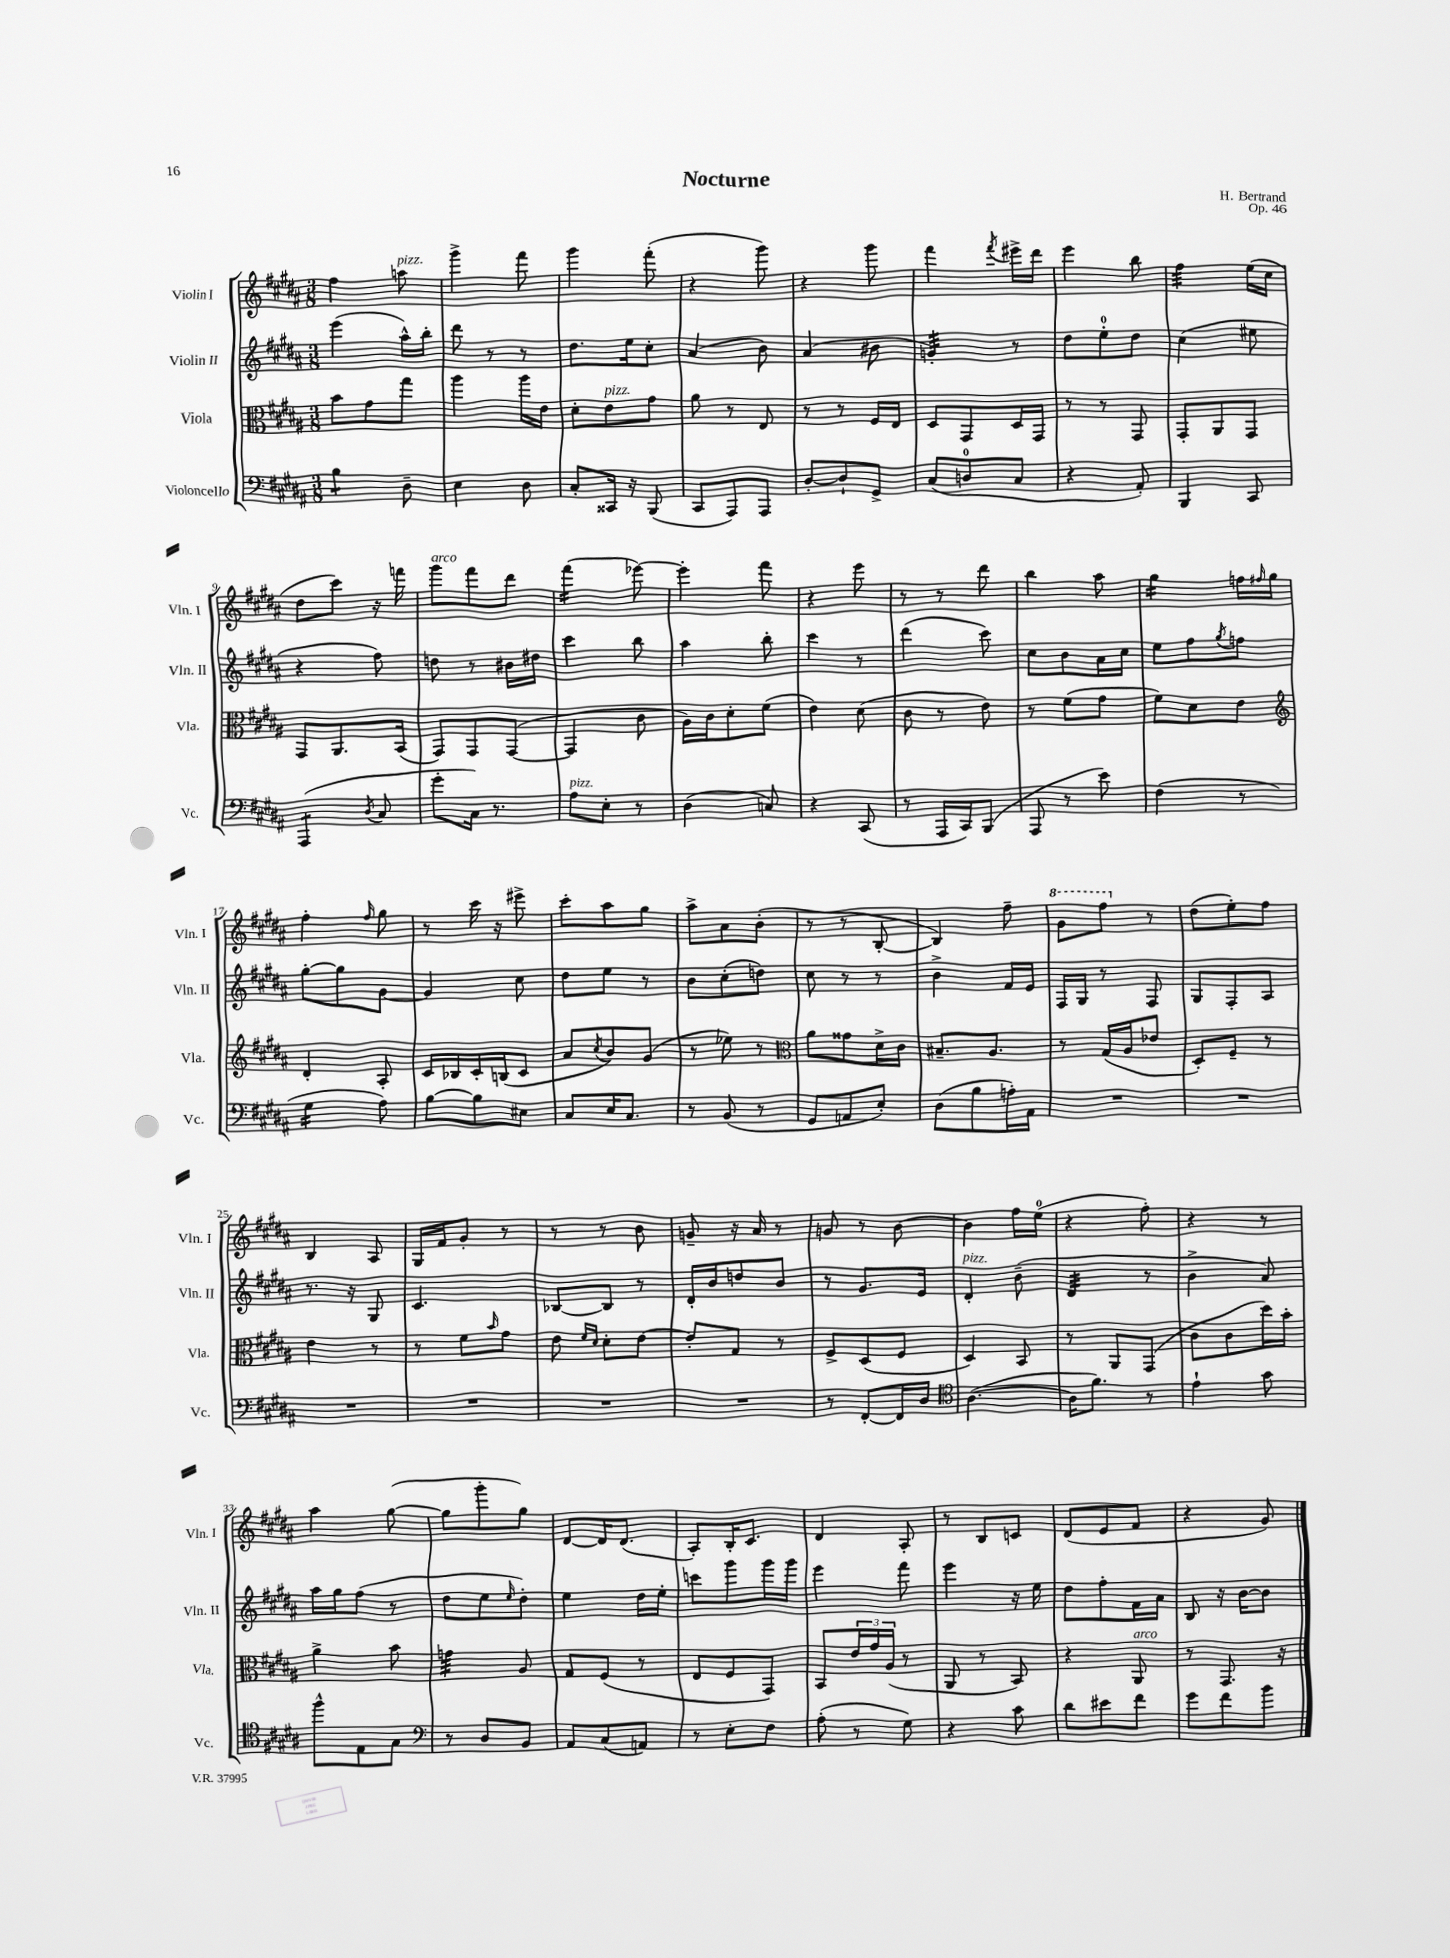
\header { title = "Nocturne" composer = "H. Bertrand" opus = "Op. 46" }
<<
\new StaffGroup <<
\new Staff = "s0" \with { instrumentName = "Violin I" shortInstrumentName = "Vln. I" } {
    \clef treble \key b \major \numericTimeSignature \time 3/8
    fis''4 a''8^\markup { \italic "pizz." } |
    gis'''4-> fis'''8 |
    gis'''4 fis'''8-.( |
    r4 gis'''8) |
    r4 gis'''8 |
    fis'''4 \acciaccatura { fis'''8 } eis'''16-> dis'''16 |
    e'''4 b''8 |
    fis''4:32 e''16( cis''16 |
    dis''8 cis'''8) r16 f'''16 |
    gis'''8^\markup { \italic "arco" } fis'''8 dis'''8 |
    fis'''4:16( ees'''8~) |
    ees'''4-. fis'''8 |
    r4 e'''8 |
    r8 r8 dis'''8 |
    b''4 ais''8 |
    gis''4:16 f''16 \grace { fis''16 } gis''16 |
    fis''4-. \grace { fis''16 } gis''8 |
    r8 cis'''16 r16 eis'''8-> |
    cis'''8-. ais''8 gis''8 |
    ais''8-> ais'8 b'8-.( |
    r8 r8 b8~-. |
    b4) fis''8-- |
    \ottava #1 gis''8 fis'''8 \ottava #0 r8 |
    dis''8( e''8-.) fis''8 |
    b4 ais8 |
    gis16 fis'16 gis'8-. r8 |
    r8 r8 b'8 |
    g'8-- r16 ais'16 r8 |
    g'8 r8 b'8~ |
    b'4 fis''16 e''16-0( |
    r4 fis''8-.) |
    r4 r8 |
    ais''4 gis''8~( |
    gis''8 gis'''8-. gis''8) |
    dis'8~ dis'16 dis'8.( |
    ais8-.) b16-. cis'8. |
    dis'4 ais8-. |
    r8 b8 c'8 |
    dis'8( e'8 fis'8 |
    r4 gis'8) \bar "|." |
}
\new Staff = "s1" \with { instrumentName = "Violin II" shortInstrumentName = "Vln. II" } {
    \clef treble \key b \major \numericTimeSignature \time 3/8
    e'''4( ais''16-^) b''16-. |
    dis'''8 r8 r8 |
    dis''8. e''16 cis''8-. |
    ais'4( b'8) |
    ais'4( bis'8 |
    g'4:32-.) r8 |
    dis''8 e''8-0-. dis''8 |
    cis''4( eis''8 |
    r4 fis''8) |
    d''8 r8 bis'16 dis''16 |
    cis'''4 b''8 |
    ais''4 b''8-. |
    cis'''4 r8 |
    dis'''4( cis'''8) |
    cis''8 b'8 ais'16 cis''16 |
    e''8 fis''8 \acciaccatura { gis''8 } f''8 |
    gis''8~-. gis''8 gis'8~ |
    gis'4 cis''8 |
    dis''8 e''8 r8 |
    b'8 cis''8-.( d''8) |
    cis''8 r8 r8 |
    b'4-> fis'16 e'16 |
    fis16 gis16 r8 fis8 |
    gis8 fis8-. ais8 |
    r8. r16 gis8 |
    cis'4. |
    bes8~ bes8 r8 |
    dis'16-. b'16 d''8 b'8 |
    r8 gis'8. e'16 |
    dis'4-.^\markup { \italic "pizz." } b'8--( |
    dis'4:32 r8 |
    b'4-> ais'8) |
    ais''16 gis''16 fis''8( r8 |
    dis''8 e''8 \grace { e''16 } dis''8-.) |
    e''4 dis''16 e''16-. |
    c'''8 gis'''8 gis'''16 gis'''16 |
    e'''4 fis'''8 |
    e'''4 r16 e''16 |
    dis''8 fis''8-. fis'16 ais'16 |
    b8 r16 b'16~ b'8 \bar "|." |
}
\new Staff = "s2" \with { instrumentName = "Viola" shortInstrumentName = "Vla." } {
    \clef alto \key b \major \numericTimeSignature \time 3/8
    b'8 gis'8 gis''8 |
    ais''4 ais''16 e'16 |
    dis'8-. e'8^\markup { \italic "pizz." } gis'8 |
    ais'8 r8 e8 |
    r8 r8 fis16 e16 |
    dis8 gis,8 dis16 gis,16 |
    r8 r8 gis,8 |
    gis,8-. ais,8 gis,8 |
    gis,8 ais,8. b,16( |
    gis,8) gis,8 gis,8~( |
    gis,4 cis'8 |
    ais16) cis'16 dis'8-. fis'8( |
    e'4) dis'8( |
    cis'8 r8 e'8) |
    r8 fis'8( gis'8 |
    fis'8) dis'8 e'8 |
    \clef treble dis'4-. ais8-. |
    cis'16 bes16 cis'16-. b16( cis'8 |
    ais'8 \acciaccatura { cis''8 } b'8) gis'8( |
    r8 ees''8) r8 |
    \clef alto ais'8 gisis'8 dis'16-> cis'16 |
    bis8.-- ais8. |
    r8 gis16( ais16 ees'8 |
    dis8-.) fis8-- r8 |
    e'4 r8 |
    r8 fis'8 \grace { b'16 } gis'8 |
    e'8 \grace { fis'16 dis'16 } dis'8-. e'8~ |
    e'8-. gis8 r8 |
    fis8-> dis8( fis8 |
    dis4) b,8 |
    r8 ais,8 gis,8( |
    cis'8 cis'8 dis''16) b'16-. |
    ais'4-> b'8 |
    g'4:32 ais8 |
    gis8 fis8( r8 |
    e8 fis8 gis,8) |
    b,8 \tuplet 3/2 { e'16 gis'16 ais16( } r8 |
    ais,8 r8 b,8) |
    r4 ais,8^\markup { \italic "arco" } |
    r8 gis,8. r16 \bar "|." |
}
\new Staff = "s3" \with { instrumentName = "Violoncello" shortInstrumentName = "Vc." } {
    \clef bass \key b \major \numericTimeSignature \time 3/8
    b4:8 dis8-- |
    e4 dis8 |
    cis8-. cisis,16 r16 b,,8( |
    cis,8 ais,,8) ais,,8 |
    dis8~-. dis8-! gis,8-> |
    cis8( d8-0 cis8 |
    r4 ais,8-.) |
    b,,4 cis,8 |
    ais,,4:8( \acciaccatura { dis8 } cis8 |
    gis'8-. cis16) r8. |
    ais8^\markup { \italic "pizz." } e8-. r8 |
    dis4( c8) |
    r4 cis,8( |
    r8 ais,,16 cis,16) b,,8( |
    ais,,8 r8 e'8) |
    fis4( r8 |
    gis4:16 ais8) |
    b8~ b8 eis8 |
    cis8 e16 cis8. |
    r8 b,8( r8 |
    gis,8 a,8 e8-.) |
    dis8( b8 a16-.) ais,16 |
    R4. |
    R4. |
    R4. |
    R4. |
    R4. |
    R4. |
    r8 fis,8~-. fis,16 dis16 |
    \clef tenor ais4.~( |
    ais16 fis'8.) r8 |
    e'4-! gis'8 |
    fis''8-^ e8 gis8 |
    \clef bass r8 dis8 b,8 |
    ais,8 cis8( a,8) |
    r8 e8-. fis8 |
    ais8-.( r8 gis8) |
    r4 cis'8 |
    dis'8 eis'8 fis'8 |
    gis'8 fis'8 b'8 \bar "|." |
}
>>
>>
